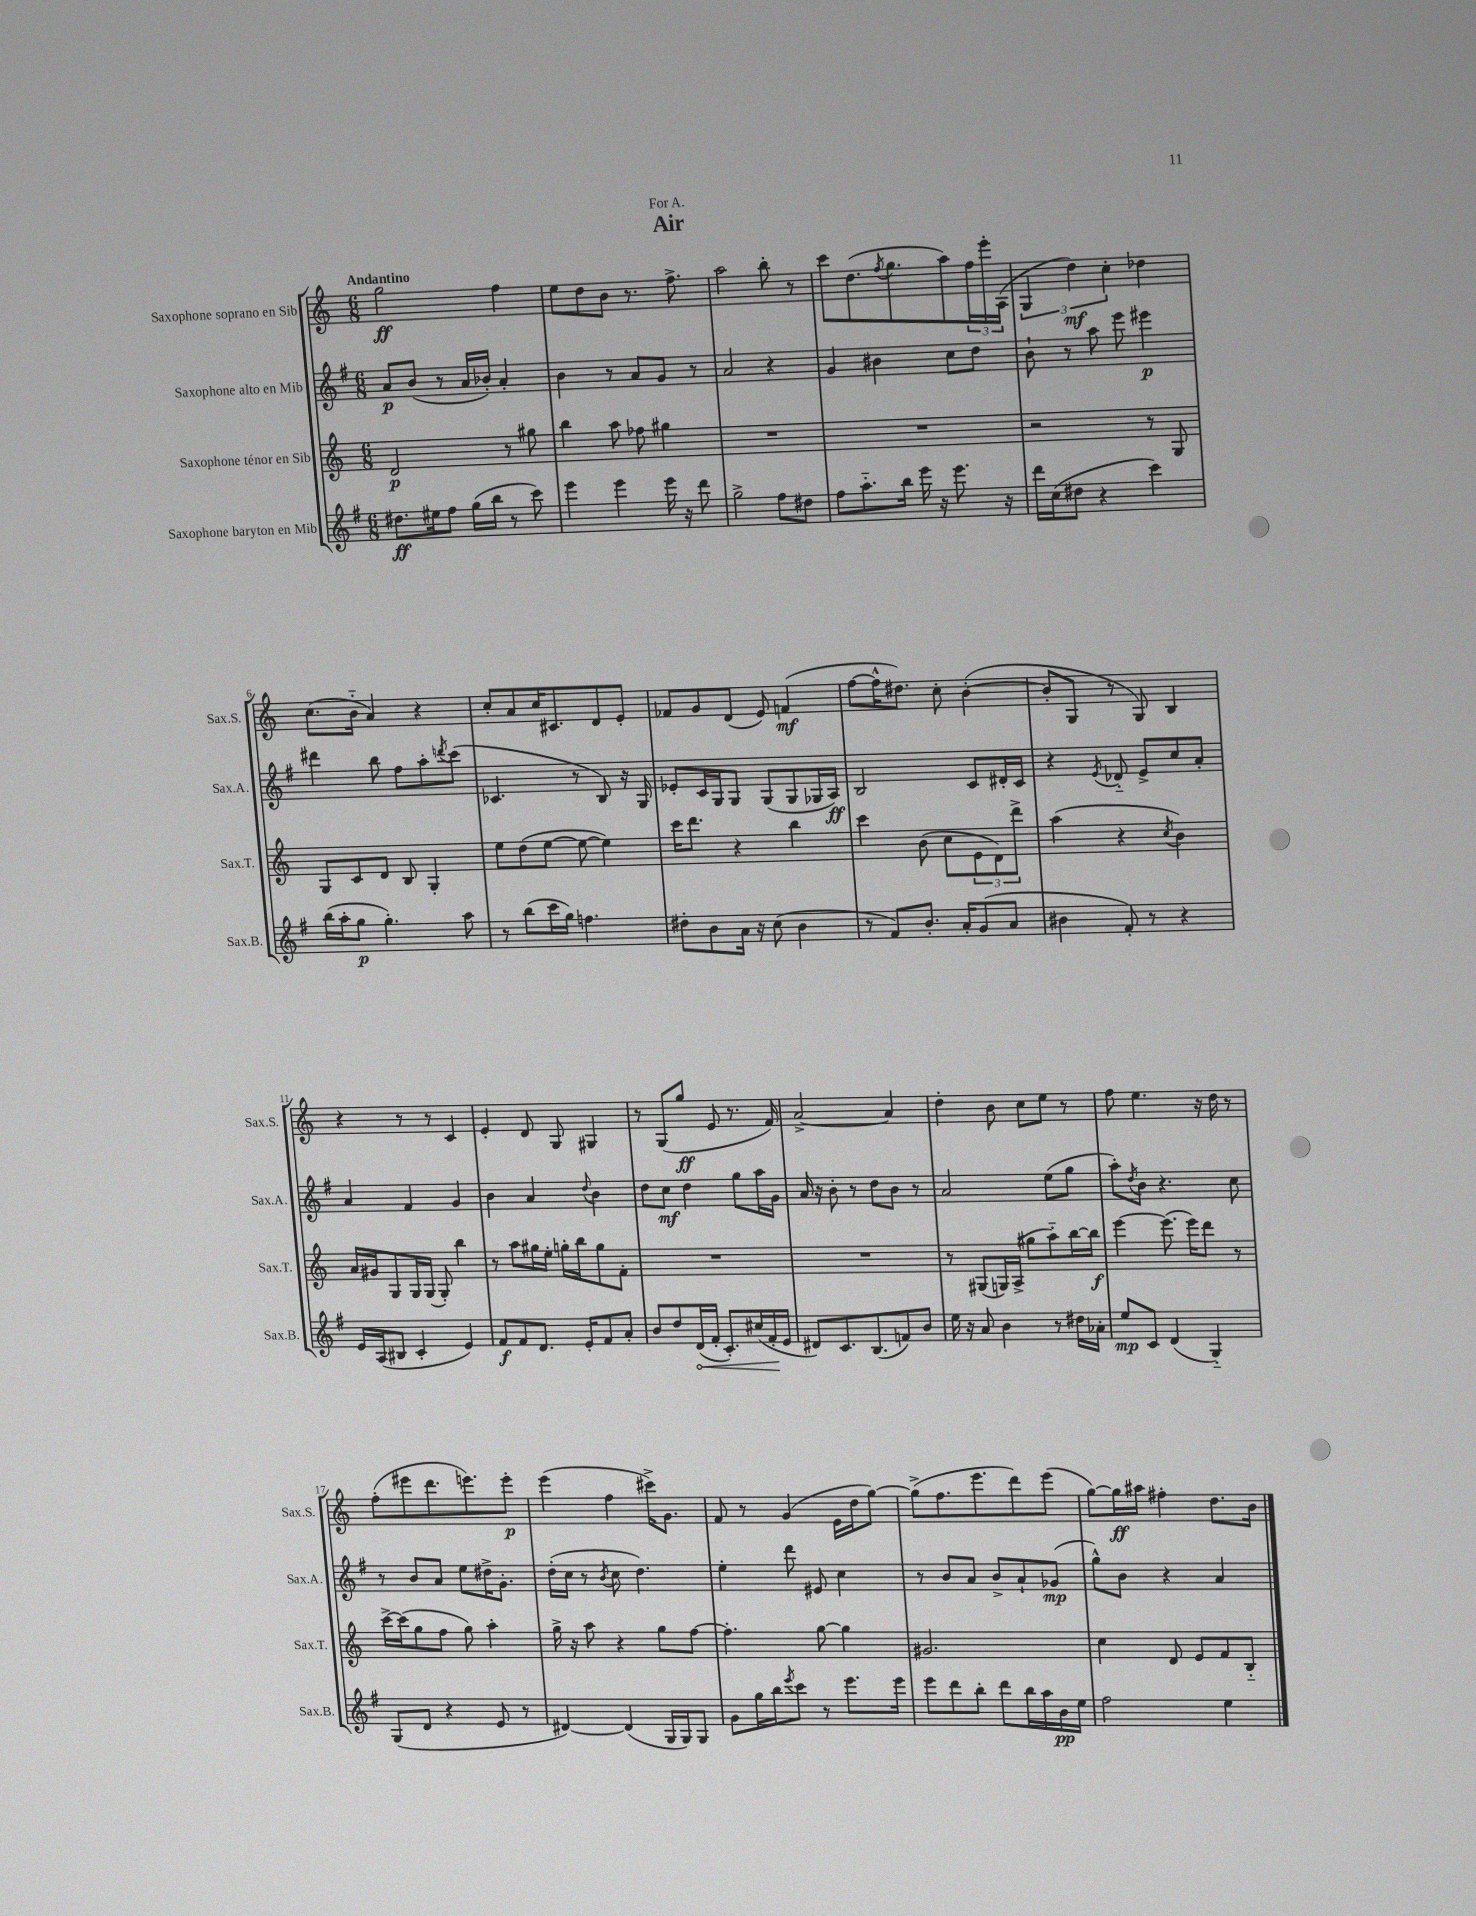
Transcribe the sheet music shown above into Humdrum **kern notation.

**kern	**kern	**kern	**kern
*staff4	*staff3	*staff2	*staff1
*clefG2	*clefG2	*clefG2	*clefG2
*k[f#]	*k[]	*k[f#]	*k[]
*M6/8	*M6/8	*M6/8	*M6/8
8.dd#	2d	8a	2gg
.	.	(8b	.
16ee#	.	.	.
8ff#	.	8r	.
(16gg	.	16a	.
16bb	.	16b-')	.
8r	8r	4a'	4ff
8ccc)	8gg#	.	.
=	=	=	=
4eee	4bb	4b	8ee
.	.	.	8dd
4eee	8aa	8r	8b
.	8ff-	8a	8.r
16eee	4gg#	8g	.
16r	.	.	8.ff^
8ddd	.	8r	.
=	=	=	=
2gg^	2.r	2a	2aa
8ff#	.	4r	8bb'
8dd#	.	.	8r
=	=	=	=
8ff#	2.r	4g	8ccc
8.aa'~	.	.	(8.dd
.	.	4b#	.
.	.	.	8qff
16bb	.	.	8.gg
16eee	.	.	.
16r	.	.	.
8.eee	.	8cc	8aa)
.	.	8dd	24ff
.	.	.	24eee'
16r	.	.	.
.	.	.	(24A
=	=	=	=
16ddd	2r	8b`	6G
(16cc	.	.	.
8dd#	.	8r	.
.	.	.	6dd)
4r	.	8aa	.
.	.	.	6cc'
.	.	8eee	.
4ccc)	8r	4eee#	4dd-
.	8G	.	.
=	=	=	=
(16bb	8G	4ddd#	(8.cc
16aa'	.	.	.
8gg	8c	.	.
.	.	.	16b'~
4.gg')	8d	8bb	4a)
.	8B	8ff#	.
.	4G'	8aa'	4r
.	.	8qddd	.
8aa	.	(8ccc	.
=	=	=	=
8r	8ee	4.c-	8cc'
(8bb	(8dd	.	8a
16ccc	[8ee	.	16cc
16gg)	.	.	8.c#
4.ff	8ee_	8r	.
.	4ee])	8B)	8d
.	.	16r	8e'
.	.	16G	.
=	=	=	=
8dd#'	16ccc	8e-'	8f-
.	8.ddd	.	.
8b	.	16c	8g
.	.	16G	.
16a	4r	8G	(8d
16r	.	.	.
(8cc	.	(8G	8e)
4b	4bb	8G	(4f
.	.	16G-	.
.	.	16A)	.
=	=	=	=
8r	4ccc	2B	[8ff
8f#)	.	.	16ff^^]
.	.	.	8.dd#)
8.b'	(8b	.	.
.	8cc	.	8cc'
16a'	.	.	.
(8g	12e	8c	([4b'
.	12d)	.	.
8a	.	16d#'	.
.	12ddd^	.	.
.	.	16c	.
=	=	=	=
4b#	(4aa	4r	8b']
.	.	.	8G
.	.	8qe	.
8f#')	4r	8d-'~	8r
8r	.	8e^	8G)
.	8qcc	.	.
4r	4b)	8cc	4B
.	.	8a'	.
=	=	=	=
16e	16a	4a	4r
(16A	16g#	.	.
8B#	8G	.	.
4c'	16G	4f#	8r
.	(16G	.	.
.	8G')	.	8r
4e)	4bb	4g	4c
=	=	=	=
8f#	8r	4b	4e'
8f#	8aa	.	.
8.d	16gg#	4a	8d
.	16ee'	.	.
.	16gg'	.	8G
16e'	16bb	.	.
.	.	8qqdd	.
8f#	8gg	4b	4G#
8a'	8f'	.	.
=	=	=	=
8b	2.r	8dd	8r
8dd	.	8cc	(8G
(16d	.	4dd	8gg
16f#'	.	.	.
8.c')	.	.	8e
.	.	8gg	8.r
(16cc#	.	.	.
16f#'	.	16aa	.
16e	.	16g	16f)
=	=	=	=
8d#)	2.r	16a	[2a^
.	.	16r	.
8.c	.	8b'	.
.	.	8r	.
(8.B	.	.	.
.	.	8dd	.
8f)	.	8b	4a]
8b	.	8r	.
=	=	=	=
16ee	8r	2a	4dd'
16r	.	.	.
8a	(8G#	.	.
4b	16G)	.	8b
.	(16A^	.	.
.	8gg#	.	8cc
8r	8aa'~)	(8ee	8ee
16dd#	[16bb	8gg	8r
16a-'	16bb]	.	.
=	=	=	=
8ee	[4eee	8aa')	8ff
.	.	8qdd	.
8c	.	8b	4.ee
(4d	(8.eee]	4.r	.
.	16eee)	.	.
4G'~)	8ddd	.	16r
.	.	.	16dd
.	8r	8cc	8r
=	=	=	=
(8G	[16ccc^	8r	(8ff'
.	(16ccc]	.	.
8d	8gg	8b	8eee#
4r	8ff	8a	8.ddd
.	8gg)	8ee	.
.	.	.	8.eee)
8e	4aa'	16dd#^	.
.	.	8.g'	.
8r	.	.	8eee'
=	=	=	=
[4d#)	16gg^	(16dd'	(4eee
.	16r	16cc	.
.	8aa	8r	.
.	.	8qb	.
(4d#]	4r	8cc	4ff
.	.	4.dd)	.
16G	8gg	.	16ccc#^)
16G)	.	.	8.g
8G	[8ff	.	.
=	=	=	=
8g	4.ff']	4ee'	8f
16gg	.	.	8r
16bb	.	.	.
8qeee	.	.	.
8ccc	.	8ddd	(4g
8r	[8gg	8e#	.
8.eee	4gg]	4cc	16e
.	.	.	16dd
.	.	.	[8gg)
16eee	.	.	.
=	=	=	=
8eee	2.g#	8r	(8gg^]
8ddd	.	8b	8.ff
8bb'	.	8a	.
.	.	.	8.eee
8ddd	.	8b^	.
16bb	.	8a`	8ddd)
16aa	.	.	.
16b	.	(8g-	(8eee
16ee	.	.	.
=	=	=	=
2ff#	4cc	8gg^^)	[8gg)
.	.	8b	16gg]
.	.	.	16aa#
.	8d	4r	4ff#'
.	8e	.	.
4ee	8f	4a	8.dd
.	8B'~	.	.
.	.	.	16b
==	==	==	==
*-	*-	*-	*-
